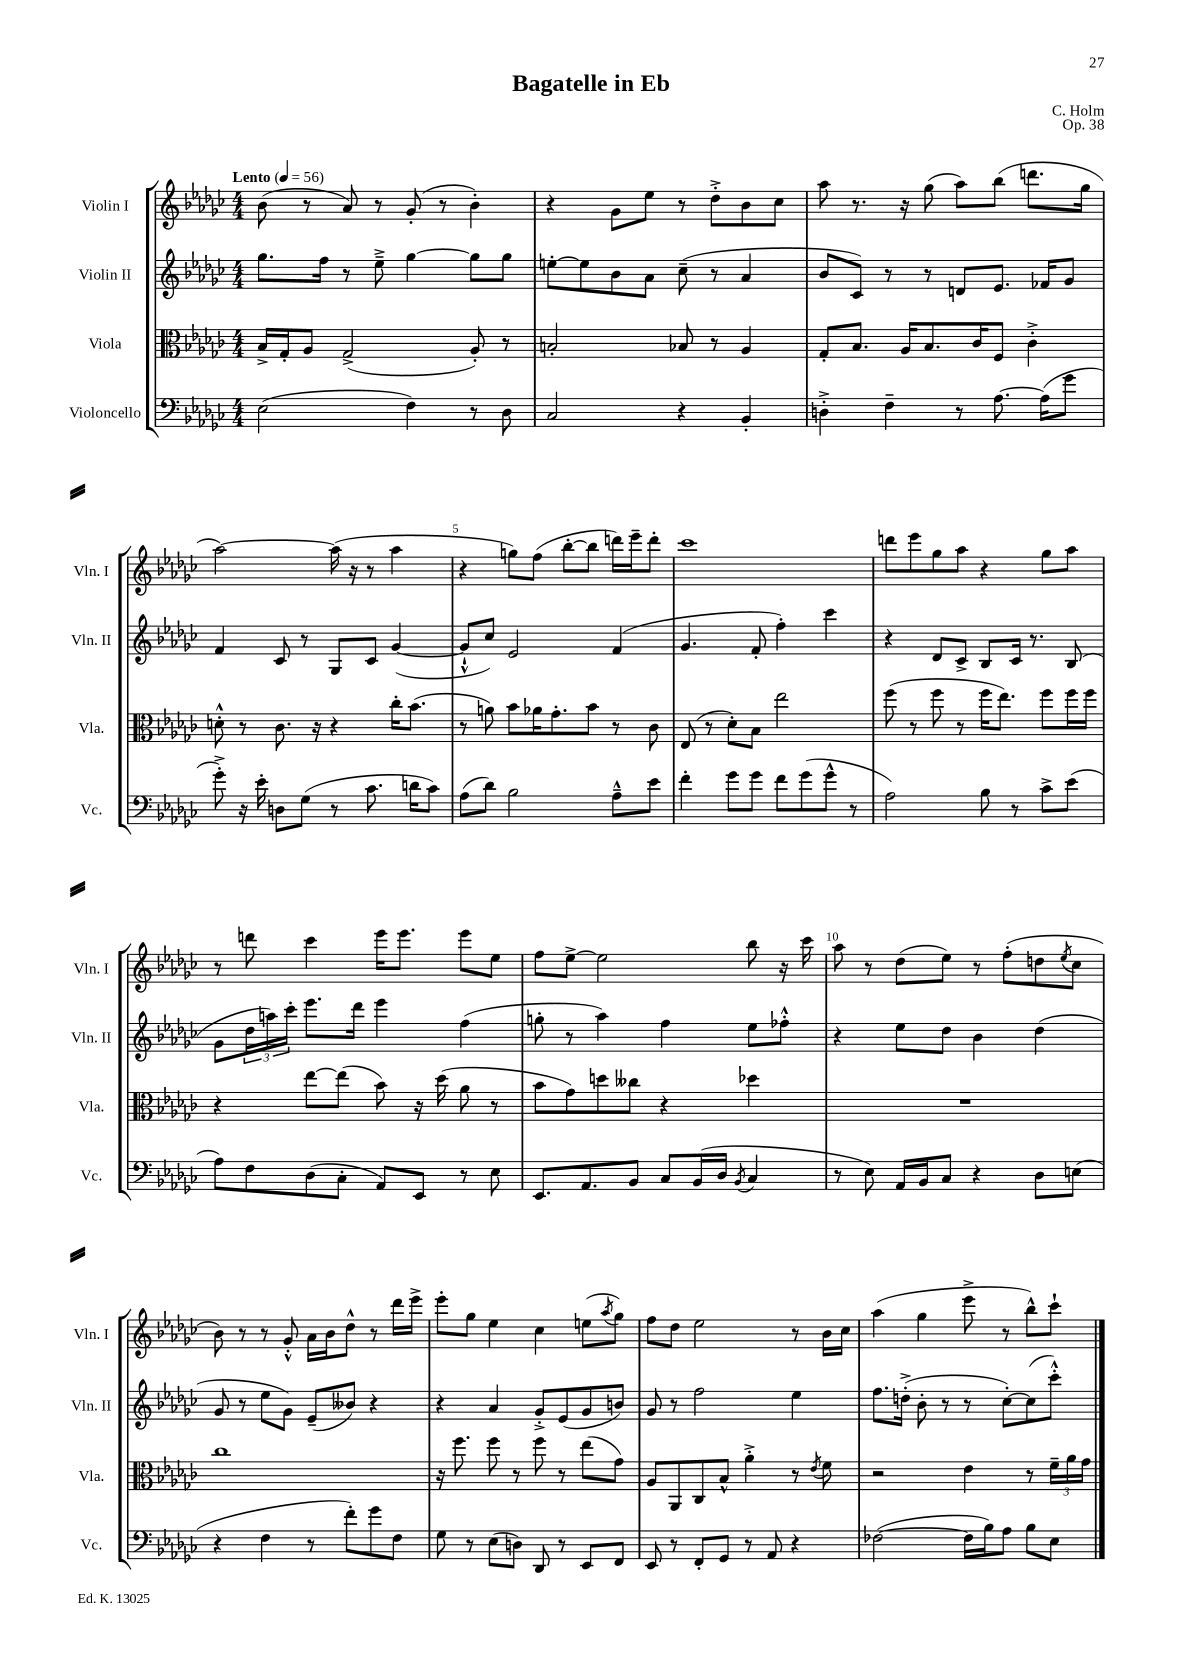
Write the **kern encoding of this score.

**kern	**kern	**kern	**kern
*staff4	*staff3	*staff2	*staff1
*clefF4	*clefC3	*clefG2	*clefG2
*k[b-e-a-d-g-c-]	*k[b-e-a-d-g-c-]	*k[b-e-a-d-g-c-]	*k[b-e-a-d-g-c-]
*M4/4	*M4/4	*M4/4	*M4/4
*MM56	*MM56	*MM56	*MM56
(2E-\	16B-^/LL	8.gg-\L	(8b-\
.	16G-'/J	.	.
.	8A-/J	.	8r
.	.	16ff\Jk	.
.	(2G-^/	8r	8a-/)
.	.	8ee-~^\	8r
4F\)	.	[4gg-\	(8g-'/
.	.	.	8r
8r	8A-'/)	8gg-\]L	4b-'\)
8D-\	8r	8gg-\J	.
=	=	=	=
2C-/	2B'/	[8ee'\L	4r
.	.	8ee\]	.
.	.	8b-\	8g-\L
.	.	8a-\J	8ee-\J
4r	8B-/	(8cc-~\	8r
.	8r	8r	8dd-'^\L
4BB-'/	4A-/	4a-/	8b-\
.	.	.	8cc-\J
=	=	=	=
4D'^\	8G-'/L	8b-/L	8aa-\
.	8.B-/J	8c-/J)	8.r
4F~\	.	8r	.
.	16A-/LK	.	16r
.	8.B-/	8r	(8gg-\
8r	.	8d/L	8aa-\L)
.	16c-/K	.	.
[8.A-\	8F/J	8.e-/J	(8bb-\J
.	4c-'^\	.	8.ddd\L
(16A-\]LK	.	16f-/LK	.
8g-\J	.	8g-/J	.
.	.	.	16gg-\Jk
=	=	=	=
8g-'^\)	8d'^^\	4f/	[2aa-\)
16r	8r	.	.
16e-'\	.	.	.
8D\L	8.c-\	8c-/	.
(8G-\J	.	8r	.
.	16r	.	.
8r	4r	8G-/L	(16aa-\]
.	.	.	16r
8.c-\	.	8c-/J	8r
.	16cc-'\LK	([4g-/	4aa-\
16d\LK	(8.b-\J	.	.
8c-\J)	.	.	.
=	=	=	=
(8A-\L	8r	8g-`^^/]L	4r
8d-\J)	8a\)	8cc-/J)	.
2B-\	8b-\L	2e-/	8gg\L)
.	16a-\K	.	(8ff\J
.	8.g-'\	.	.
.	.	.	[8bb-'\L
.	8b-\J	.	8bb-\]J
8A-~^^\L	8r	(4f/	16ddd\LL)
.	.	.	16eee-~\J
8e-\J	8c-\	.	8ddd'\J
=	=	=	=
4f'\	(8E-/	4.g-/	1ccc-
.	8r	.	.
8g-\L	8d-'\L)	.	.
8g-\J	8B-\J	8f'/	.
8f\L	2ee-\	4ff'\)	.
(8g-\	.	.	.
8g-^^\J	.	4ccc-\	.
8r	.	.	.
=	=	=	=
2A-\)	(8ff\	4r	8ddd\L
.	8r	.	8eee-\
.	8ff\	8d-/L	8gg-\
.	8r	8c-^/J	8aa-\J
8B-\	16ff\LK	8B-/L	4r
.	8.ee-\J)	.	.
8r	.	16c-/Jk	.
.	.	8.r	.
8c-^\L	8ff\L	.	8gg-\L
(8e-\J	16ff\L	(8B-/	8aa-\J
.	16ff\JJ	.	.
=	=	=	=
8A-\L)	4r	8g-\L	8r
8F\	.	24dd-\L	8ddd\
.	.	24aa\)	.
.	.	24ccc-'\JJ	.
(8D-\	[8ee-\L	8.eee-\L	4ccc-\
8C-'\J	(8ee-\]J	.	.
.	.	16ddd-\Jk	.
8AA-/L)	8b-\)	4eee-\	16eee-\LK
.	.	.	8.eee-\J
8EE-/J	16r	.	.
.	(16dd-\	.	.
8r	8a-\	(4ff\	8eee-\L
8E-\	8r	.	8ee-\J
=	=	=	=
8.EE-/L	8b-\L	8gg'\	8ff\L
.	8g-\)	8r	[8ee-^\J
8.AA-/	.	.	.
.	8dd\	4aa-\)	2ee-\]
8BB-/J	8cc--\J	.	.
8C-/L	4r	4ff\	.
(16BB-/L	.	.	.
16D-/JJ	.	.	.
8qBB-/	.	.	.
4C-/	4dd-\	8ee-\L	8bb-\
.	.	8ff-'^^\J	16r
.	.	.	16ccc-\
=	=	=	=
8r	1r	4r	8aa-\
8E-\)	.	.	8r
16AA-/LL	.	8ee-\L	(8dd-\L
16BB-/J	.	.	.
8C-/J	.	8dd-\J	8ee-\J)
4r	.	4b-\	8r
.	.	.	(8ff'\L
8D-\L	.	(4dd-\	8dd\
.	.	.	8qee-/
(8E\J	.	.	8cc-\J
=	=	=	=
4r	1cc-	8g-/	8b-\)
.	.	8r	8r
4F\	.	8ee-\L	8r
.	.	8g-\J)	8g-'^^/
8r	.	(8e-~/L	16a-\LL
.	.	.	16b-\J
8f'\L)	.	8b--/J)	8dd-^^\J
8g-\	.	4r	8r
8F\J	.	.	16ddd-\LL
.	.	.	16eee-^\JJ
=	=	=	=
8G-\	16r	4r	8eee-'\L
.	8.ff\	.	.
8r	.	.	8gg-\J
(8E-\L	8ff\	4a-/	4ee-\
8D\J)	8r	.	.
8DD-/	8ff\	8g-'^/L	4cc-\
8r	8r	(8e-/	.
8EE-/L	(8ee-\L	8g-/	(8ee\L
.	.	.	8qaa-/
8FF/J	8g-\J)	8b/J)	8gg-\J)
=	=	=	=
8EE-/	8A-/L	8g-/	8ff\L
8r	8AA-/	8r	8dd-\J
8FF'/L	8C-/	2ff\	2ee-\
8GG-/J	8B-^^/J	.	.
8r	4a-'^\	.	.
8AA-/	.	.	.
4r	8r	4ee-\	8r
.	8qe-/	.	.
.	8f\	.	16b-\LL
.	.	.	16cc-\JJ
=	=	=	=
([2F-\	2r	8.ff\L	(4aa-\
.	.	(16dd'^\Jk	.
.	.	8b-'\	4gg-\
.	.	8r	.
16F-\]LL	4e-\	8r	8eee-^\
16B-\J)	.	.	.
8A-\J	.	[8cc-'\L)	8r
8B-\L	8r	(8cc-\]	8bb-^^\L)
8E-\J	24f~\LL	8ccc-'^^\J)	8ccc-`\J
.	24a-\	.	.
.	24g-\JJ	.	.
==	==	==	==
*-	*-	*-	*-
